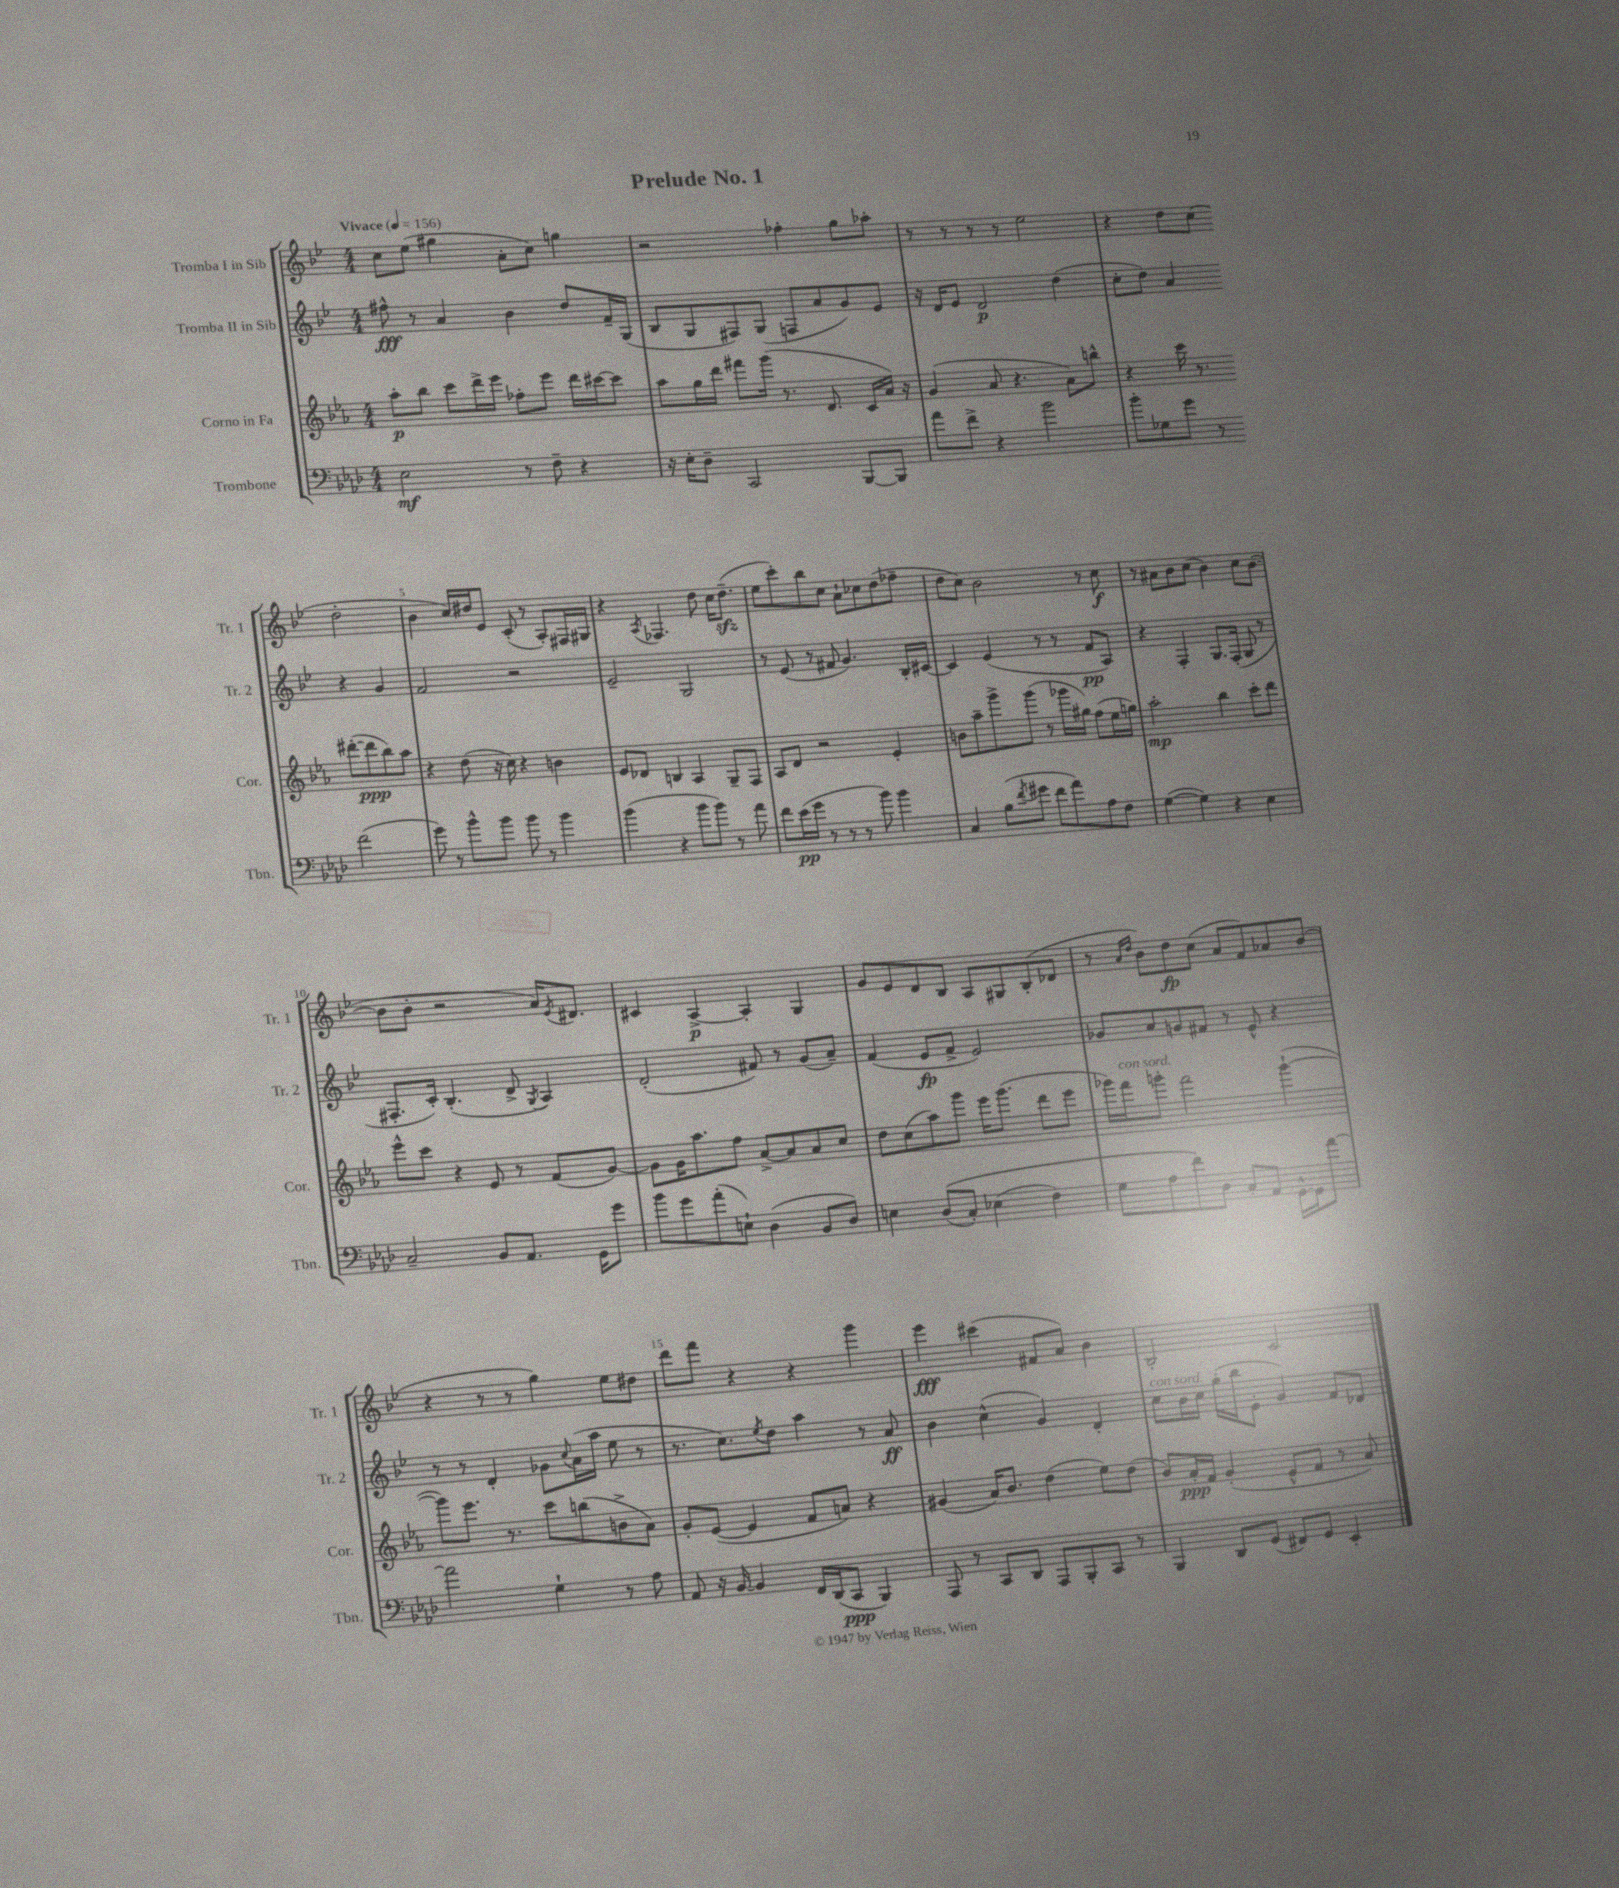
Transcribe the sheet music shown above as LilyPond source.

\header { title = "Prelude No. 1" }
<<
\new StaffGroup <<
\new Staff = "s0" \with { instrumentName = "Tromba I in Sib" shortInstrumentName = "Tr. 1" } {
    \clef treble \key bes \major \numericTimeSignature \time 4/4 \tempo "Vivace" 4 = 156
    c''8 ees''8( gis''4 a'8-. c''8) g''4 |
    r2 fes''4-. g''8 aes''8-. |
    r8 r8 r8 r8 ees''2 |
    r4 d''8 c''8( d''2-. |
    bes'4 c''16) dis''16 ees'8 c'8-.( r8 a8-.) fis16 gis16 |
    r4 \acciaccatura { a8 } fes4. d''8 c''16 d''8.--\sfz( |
    ees''8 c'''8-.) bes''8 c''8 a'8-! ces''8 d''8( fes''8-- |
    d''8 c''8) bes'2 r8 c''8\f |
    r8 ais'8 bes'8 c''8( bes'4) c''8 bes'8~( |
    bes'8 bes'8-. r2 a'16) \acciaccatura { ees'8 } dis'8. |
    cis'4 a4~->\p a4-. g4 |
    g'8 ees'8 d'8 bes8 a8 gis8 bes8-.( des'8 |
    r8 \grace { a'16 d''16 } bes'8) d''8\fp c''8( a'8 f'8) aes'8 bes'8( |
    r4 r8 r8 g''4) ees''8 dis''8 |
    d'''8 f'''8 r4 r4 g'''4 |
    ees'''4\fff cis'''4( fis'8 a'8) bes'4 |
    bes2-. c'2 \bar "|." |
}
\new Staff = "s1" \with { instrumentName = "Tromba II in Sib" shortInstrumentName = "Tr. 2" } {
    \clef treble \key bes \major \numericTimeSignature \time 4/4
    fis''8-^\fff r8 a'4 bes'4 d''8 f'16-- g16( |
    bes8 g8 fis8) g8( f8 a'8 g'8) ees'8 |
    r16 d'16 ees'8 d'2\p d''4( |
    c''8-. d''8) a'4 r4 g'4 |
    f'2 r2 |
    ees'2-- g2 |
    r8 ees'8( r8 fis'8 g'4.) bes16-. cis'16~ |
    cis'4 ees'4( r8 r8 f'8\pp a8) |
    r4 f4-. g8. f16-.( g8 r8 |
    fis8.-. c'16-.) bes4.-.( d'8-> \acciaccatura { g8 } a4) |
    d'2-.( fis'8) r8 g'8( a'8--) |
    f'4( ees'8\fp f'8-> ees'2) |
    ges'8 a'8 g'8 fis'8 r8 ees'8-^ r4 |
    r8 r8 d'4-. ges'8 \appoggiatura { c''8 } a'16( a''16 ees''8 r8 |
    r8. c''8.) \acciaccatura { ees''8 } d''8 a''4 r8 a'8\ff |
    bes'4 c''4-^( g'4) d'4-. |
    c''8^\markup { \italic "con sord." } bes'16 c''16 g''16-.( bes''16 ees'8-. g'4) f'8 des'8 \bar "|." |
}
\new Staff = "s2" \with { instrumentName = "Corno in Fa" shortInstrumentName = "Cor." } {
    \clef treble \key ees \major \numericTimeSignature \time 4/4
    aes''8-.\p bes''8 c'''8 d'''16-> ees'''16 fes''8-. ees'''8 d'''16 cis'''16~ cis'''8 |
    aes''8 g''16 d'''16 fis'''8 g'''16( r8. d'8. c'16 aes'16) r16 |
    g'4( aes'8 r4. aes'8) b''8-^ |
    r4 c'''16 r8. dis'''8~-.( dis'''8\ppp bes''8) aes''8 |
    r4 d''8( r16 c''16) r4 b'4 |
    ees'8 des'8 b4 aes4 g8-- f8 |
    aes8 d'8 r2 ees'4-. |
    b'8 aes''8-- g'''8-> g'''8( r8 ges'''16 gis''16) f''8( ees''16 g''16) |
    aes''2-.\mp bes''4 c'''8-. d'''8 |
    ees'''8-^ c'''8 r4 ees'8 r8 f'8( g'8~) |
    g'8 g'16 aes''8. f''8 aes'8~-> aes'8 aes'8 c''8 |
    d''8 c''8( aes''8) g'''8 ees'''16 g'''8.( d'''8 ees'''8 |
    ges'''16) f'''16^\markup { \italic "con sord." } g'''8-. f'''2 g'''4~-!( |
    g'''8) ees'''8. r8. c'''8 b''8( b'8-> aes'8) |
    g'8-. ees'8~( ees'4 f'8 a'8) r4 |
    gis'4( aes'16) bes'8. d''4( ees''8) d''8( |
    bes'8) aes'16-.\ppp f'16 g'4-.( ees'8-^ f'8 r8 aes'8) \bar "|." |
}
\new Staff = "s3" \with { instrumentName = "Trombone" shortInstrumentName = "Tbn." } {
    \clef bass \key aes \major \numericTimeSignature \time 4/4
    ees2\mf r8 f8-- r4 |
    r16 ees16-. des8-- c,2 bes,,8~ bes,,8 |
    aes'8 f'8-> r4 bes'2 |
    bes'8-. ges8 g'8 r8 f'2( |
    g'8) r8 bes'8-^ bes'8 bes'8 r8 bes'4 |
    bes'4( r4 bes'8 bes'8) r8 aes'8 |
    f'8 ees'16\pp( g'16 r8 r8 r8 bes'8) bes'4 |
    c4 bes8( \acciaccatura { f'8 } gis'8 f'8 aes'8) aes8 f8 |
    g4~( g4) r4 ees4 |
    c2-- bes,8 aes,8. g,16 g'8 |
    bes'8 g'8 aes'8-.( e8-!) des4( bes,8 des8) |
    e4 des8(\( c8-.) ees4( f4) |
    g8 aes8 f'8\) des8 c8-. aes,8 g,16~-^ g,16 aes'8~ |
    aes'2 g4-! r8 aes8 |
    aes,8 r16 bes,16~ bes,4 f,16 des,16( c,8\ppp bes,,4) |
    aes,,8 r8 c,8 des,8 aes,,8 bes,,8-. c,8 r8 |
    bes,,4 des,8 g,8( fis,8) g,8 ees,4-. \bar "|." |
}
>>
>>
\layout { \context { \Score \override BarNumber.break-visibility = ##(#f #t #t) barNumberVisibility = #(every-nth-bar-number-visible 5) } }
